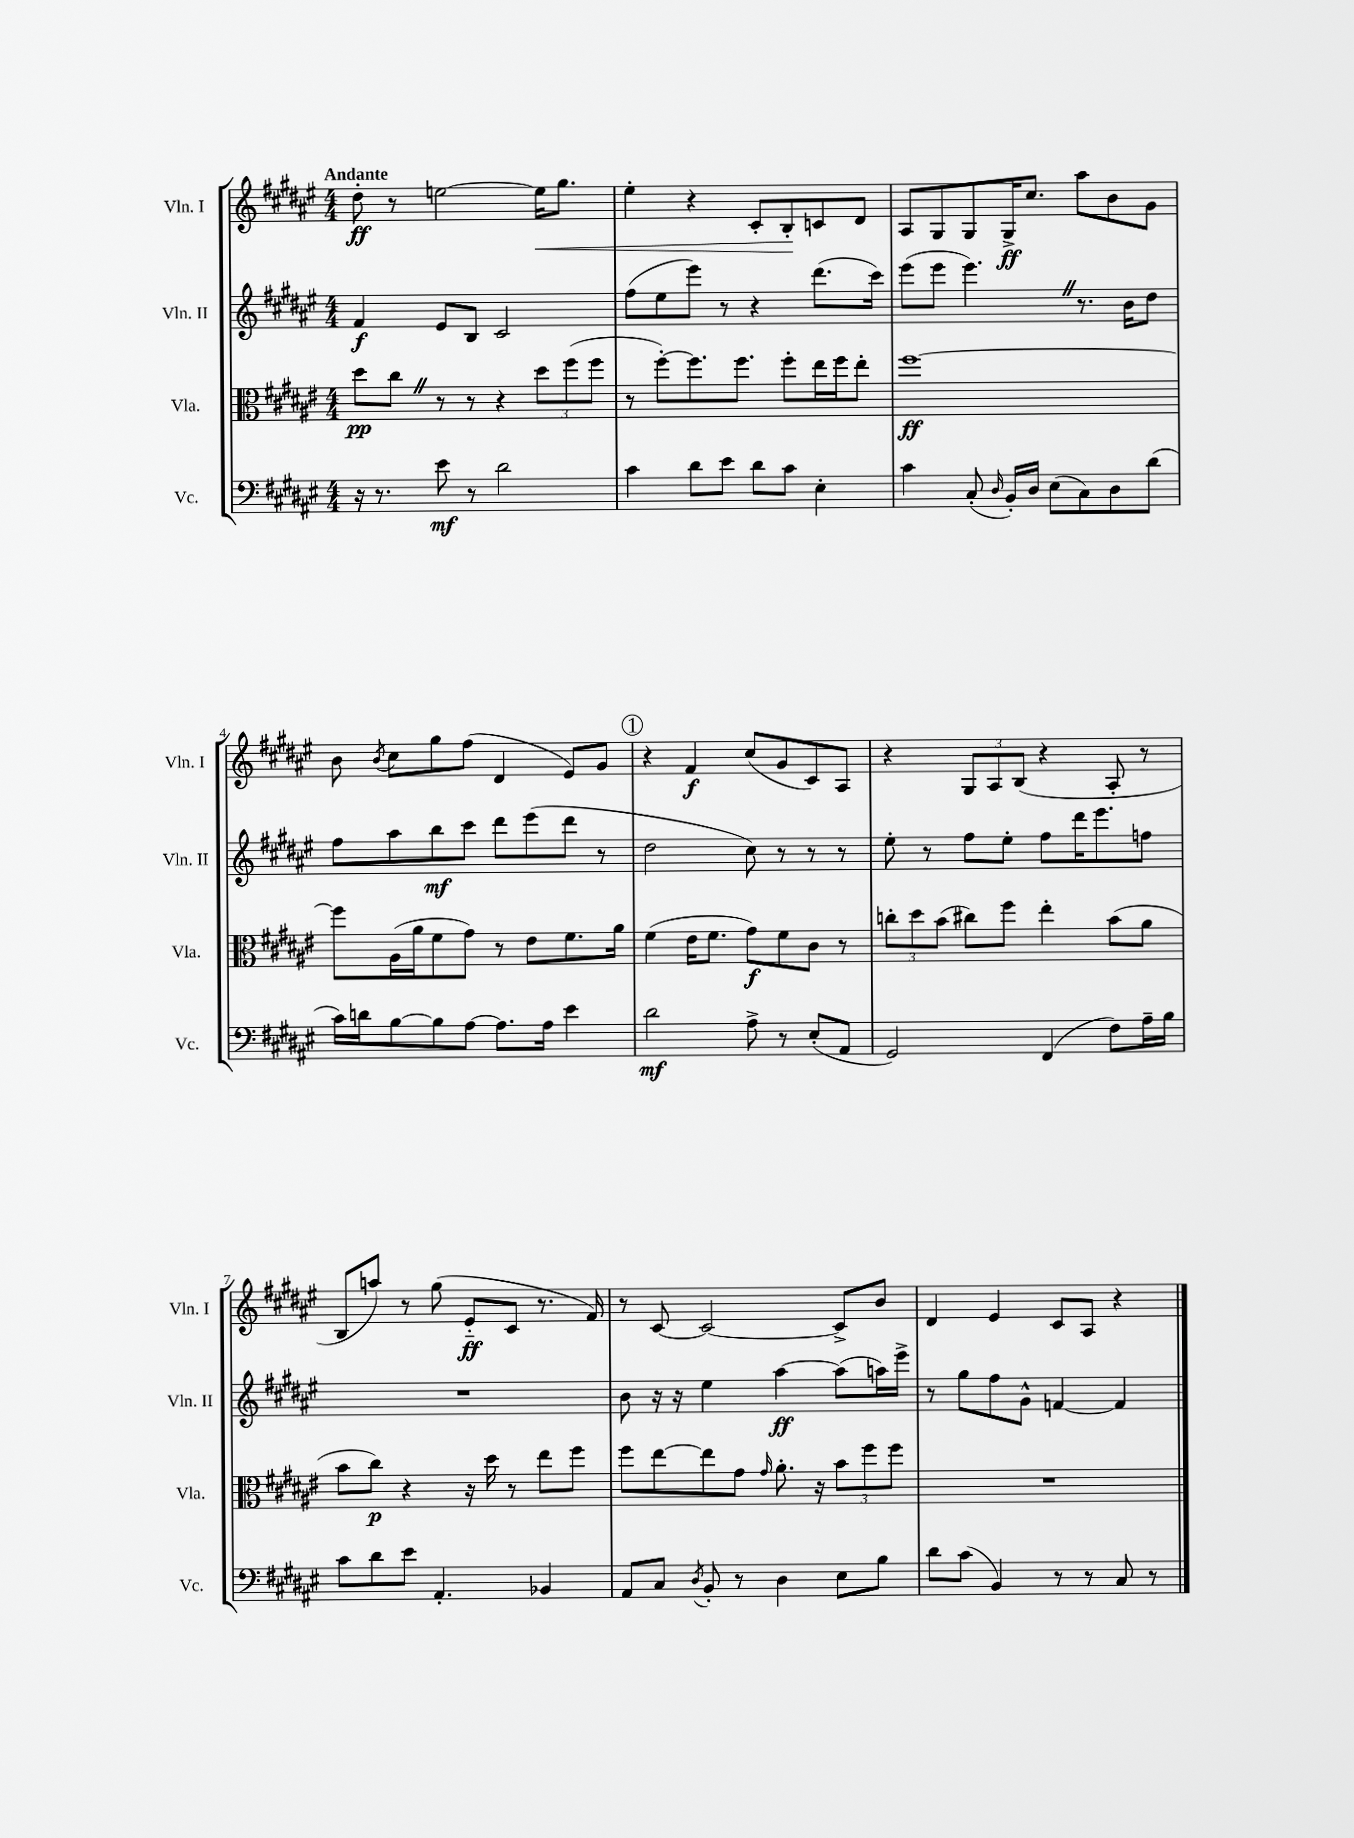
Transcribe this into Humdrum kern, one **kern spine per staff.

**kern	**kern	**kern	**kern
*staff4	*staff3	*staff2	*staff1
*clefF4	*clefC3	*clefG2	*clefG2
*k[f#c#g#d#a#e#]	*k[f#c#g#d#a#e#]	*k[f#c#g#d#a#e#]	*k[f#c#g#d#a#e#]
*M4/4	*M4/4	*M4/4	*M4/4
16r	8dd#	4f#	8dd#'
8.r	.	.	.
.	8cc#	.	8r
8e#	8r	8e#	[2ee
8r	8r	8B	.
2d#	4r	2c#	.
.	12dd#	.	16ee]
.	.	.	8.gg#
.	(12ff#	.	.
.	12ff#	.	.
=	=	=	=
4c#	8r	(8ff#	4ee#'
.	[8ff#')	8ee#	.
8d#	8.ff#]	8eee#)	4r
8e#	.	8r	.
.	8.ff#	.	.
8d#	.	4r	8c#'
8c#	8ff#'	.	8B'
4E#'	16ee#	(8.ddd#	8c
.	16ff#	.	.
.	8ee#'	.	8d#
.	.	16ccc#)	.
=	=	=	=
4c#	[1ff#	(8eee#	8A#
.	.	8eee#	8G#
(8C#'	.	4.eee#)	8G#
16qqD#	.	.	.
16BB')	.	.	16G#^
16D#	.	.	8.cc#
(8E#	.	.	.
8C#)	.	8.r	8aa#
8D#	.	.	8b
.	.	16b	.
(8d#	.	8dd#	8g#
=	=	=	=
16c#)	8ff#]	8ff#	8b
16d	.	.	.
.	.	.	8qb
[8B	(16A#	8aa#	8cc#
.	16a#	.	.
8B]	8f#	8bb	8gg#
[8A#	8g#)	8ccc#	(8ff#
8.A#]	8r	8ddd#	4d#
.	8e#	(8eee#	.
16A#	.	.	.
4e#	8.f#	8ddd#	8e#)
.	.	8r	8g#
.	16a#	.	.
=	=	=	=
2d#	(4f#	2dd#	4r
.	16e#	.	4f#
.	8.f#	.	.
8A#^	8g#)	8cc#)	(8cc#
8r	8f#	8r	8g#
(8E#'	8c#	8r	8c#)
8AA#	8r	8r	8A#
=	=	=	=
2GG#)	12cc'	8ee#'	4r
.	12dd#	.	.
.	.	8r	.
.	(12b	.	.
.	8cc#)	8ff#	12G#
.	.	.	12A#
.	8ff#	8ee#'	.
.	.	.	(12B
(4FF#	4ee#'	8ff#	4r
.	.	16ddd#	.
.	.	8.eee#	.
8F#)	(8b	.	8A#'
16A#~	8a#	8ff	8r
16B	.	.	.
=	=	=	=
8c#	8b	1r	8B
8d#	8cc#)	.	8aa)
8e#	4r	.	8r
4.AA#'	.	.	(8gg#
.	16r	.	8e#'~
.	16dd#	.	.
.	8r	.	8c#
4BB-	8ee#	.	8.r
.	8ff#	.	.
.	.	.	16f#)
=	=	=	=
8AA#	8ff#	8b	8r
8C#	[8ee#	16r	[8c#
.	.	16r	.
8qD#	.	.	.
8BB'	8ee#]	4ee#	2c#_
8r	8g#	.	.
.	16qqg#	.	.
4D#	8.a#'	[4aa#	.
.	16r	.	.
8E#	12b	(8aa#]	8c#^]
.	12ff#	.	.
8B	.	16aa)	8b
.	12ff#	.	.
.	.	16eee#^	.
=	=	=	=
8d#	1r	8r	4d#
(8c#	.	8gg#	.
4BB)	.	8ff#	4e#
.	.	8g#^^	.
8r	.	[4f	8c#
8r	.	.	8A#
8C#	.	4f]	4r
8r	.	.	.
==	==	==	==
*-	*-	*-	*-
